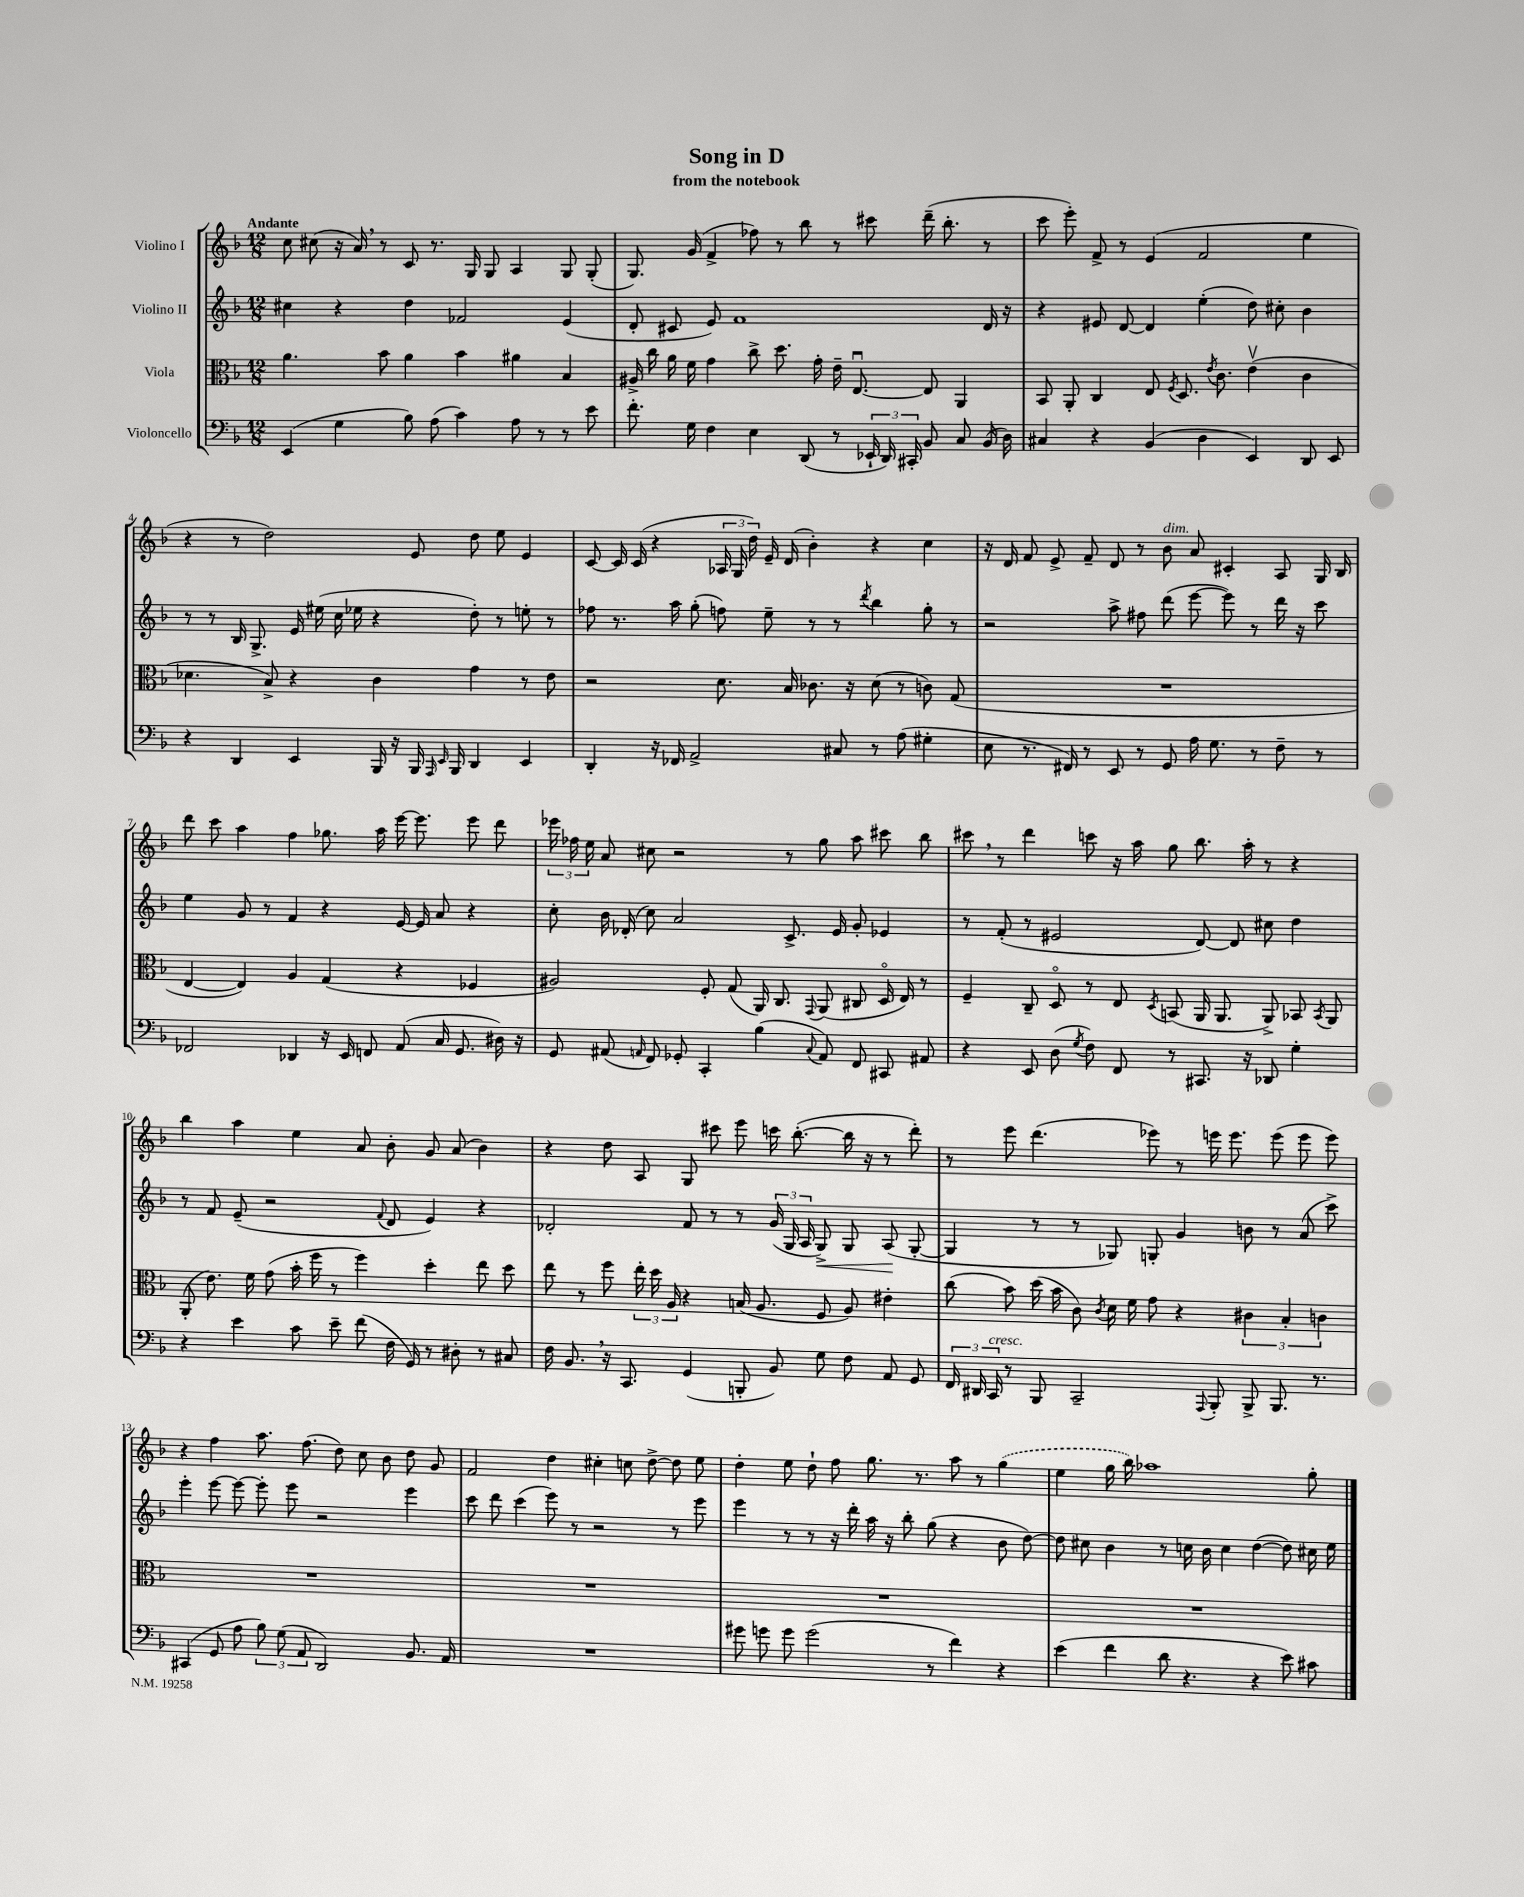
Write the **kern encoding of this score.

**kern	**kern	**kern	**dynam	**kern
*part4	*part3	*part2	*part2	*part1
*staff4	*staff3	*staff2	*staff2	*staff1
*I"Violoncello	*I"Viola	*I"Violino II	*	*I"Violino I
*clefF4	*clefC3	*clefG2	*	*clefG2
*k[b-]	*k[b-]	*k[b-]	*	*k[b-]
*M12/8	*M12/8	*M12/8	*	*M12/8
=1	=1	=1	=1	=1
!	!	!	!	!LO:TX:a:B:t=Andante
(4EE/	4.a\	4cc#X\	.	8cc\
.	.	.	.	(8cc#X\
4G\	.	4r	.	16r
.	.	.	.	16a,/)
.	8b-\	.	.	8r
8B-\)	4a\	4dd\	.	8c/
(8A\	.	.	.	8.r
4c\)	4b-\	2f-X/	.	.
.	.	.	.	16G/
.	.	.	.	8G/
8A\	4a#X\	.	.	4A/
8r	.	.	.	.
8r	4B-/	(4e/	.	8G/
8e\	.	.	.	(8G'/
=2	=2	=2	=2	=2
8.f'\	16A#X^/	8d'/	.	8.G/)
.	16cc\	.	.	.
.	16a\	8c#X/	.	.
16G\	16f\	.	.	(16g/
4F\	4g\	8e/)	.	4f^/
.	.	1f	.	.
4E\	8cc^\	.	.	8ff-X\)
.	8.dd\	.	.	8r
(8DD/	.	.	.	8bb-\
.	16g'\	.	.	.
8r	16e~\	.	.	8r
.	[8.Eu/	.	.	.
24EE-X`/	.	.	.	8ccc#X\
24DD/)	.	.	.	.
24CC#X'/	.	.	.	.
8BB-/	8E/]	.	.	(16ddd~\
.	.	.	.	8.bb-'\
8C/	4AA/	.	.	.
(16BB-/	.	16d/	.	8r
16D\)	.	16r	.	.
=3	=3	=3	=3	=3
4C#X/	8BB-/	4r	.	8ccc\
.	8AA'/	.	.	8eee'\)
4r	4C/	8e#X/	.	8f^/
.	.	[8d/	.	8r
(4BB-/	8E/	4d/]	.	(4e/
.	8qF/	.	.	.
.	8.D/	.	.	.
4D\	.	(4ee'\	.	2f/
.	8qe/	.	.	.
.	8.c\	.	.	.
4EE/)	(4ev\	8dd\)	.	.
.	.	8cc#X'\	.	.
8DD/	4c\	4b-\	.	4ee\
8EE/	.	.	.	.
!!LO:LB:g=z
=4	=4	=4	=4	=4
4r	4.d-X\	8r	.	4r
.	.	8r	.	.
4DD/	.	16B-/	.	8r
.	.	8.G^/	.	.
.	8B-^/)	.	.	2dd\)
4EE/	4r	16e/	.	.
.	.	(16ee#X\	.	.
.	.	16cc\	.	.
.	.	16ee-X\	.	.
16BBB-/	4c\	4r	.	.
16r	.	.	.	.
16BBB-/	.	.	.	8e/
16qqAAA/	.	.	.	.
16qqEE/	.	.	.	.
16BBB-/	.	.	.	.
4DD/	4g\	8dd'\)	.	8dd\
.	.	8r	.	8ee\
4EE/	8r	8een'\	.	4e/
.	8e\	8r	.	.
=5	=5	=5	=5	=5
4DD'/	2r	8ff-X\	.	[8c/
.	.	8.r	.	16c/]
.	.	.	.	(16c/
16r	.	.	.	4r
16FF-X/	.	16aa\	.	.
2AA^/	.	(8gg'\	.	.
.	8.d\	8ffn\)	.	24A-X/
.	.	.	.	24G/
.	.	.	.	24dd\)
.	.	8ee~\	.	16e~/
.	16B-/	.	.	(16d/
.	8.c-X\	8r	.	4b-'\)
8C#X/	.	8r	.	.
.	16r	.	.	.
.	.	8qddd/	.	.
8r	(8d\	4bb-\	.	4r
(8A\	8r	.	.	.
4G#X'\	8cn\)	8gg'\	.	4cc\
.	(8G/	8r	.	.
=6	=6	=6	=6	=6
8E\	1.r	2r	.	16r
.	.	.	.	16d/
8.r	.	.	.	8f/
.	.	.	.	8e^/
16FF#X/)	.	.	.	.
8r	.	.	.	8f~/
8EE/	.	8aa^\	.	8d/
8r	.	8ff#X\	.	8r
!	!	!	!	!LO:TX:a:i:t=dim.
8GG/	.	(8ddd\	.	8b-\
16A\	.	[8eee\	.	8a/
8.G\	.	.	.	.
.	.	8eee\])	.	4c#X'/
8r	.	8r	.	.
8F~\	.	16ddd\	.	8A/
.	.	16r	.	.
8r	.	8ccc\	.	16G/
.	.	.	.	16B-/
!!LO:LB:g=z
=7	=7	=7	=7	=7
2FF-X/	[4E/	4ee\	.	8ddd\
.	.	.	.	8ccc\
.	4E/])	8g/	.	4aa\
.	.	8r	.	.
4DD-X/	4A/	4f/	.	4ff\
16r	(4G/	4r	.	8.gg-X\
16EE/	.	.	.	.
8FFn/	.	.	.	.
.	.	.	.	16aa\
(8AA/	4r	[16e/	.	[16eee\
.	.	16e/]	.	8.eee\]
16C/	.	8a/	.	.
8.GG/	.	.	.	.
.	4F-X/	4r	.	8eee\
16D#X\)	.	.	.	8ddd\
16r	.	.	.	.
=8	=8	=8	=8	=8
8GG/	2A#X/)	8cc'\	.	24eee-X\
.	.	.	.	24ff-X\
.	.	.	.	24ee\
(8AA#X/	.	16b-\	.	8a/
.	.	(16d-X'/	.	.
16qqAAn/	.	.	.	.
8FF/)	.	8cc\)	.	8cc#X\
8GG-X'/	.	2a/	.	2r
4CC'/	8F'/	.	.	.
.	(8G/	.	.	.
(4B-\	16AA/)	.	.	.
.	8.C/	.	.	.
.	.	8.c^/	.	8r
8qqC/	8qqGG/	.	.	.
8AA/)	(8AA/	.	.	8gg\
.	.	16e/	.	.
8FF/	8C#X/	8g'/	.	8aa\
8CC#X/	16D/	4e-X/	.	8ccc#X\
.	16E/)	.	.	.
8AA#X/	8r	.	.	8bb-\
=9	=9	=9	=9	=9
4r	4F~/	8r	.	8ccc#X,\
.	.	(8f'/	.	8r
8EE/	8C~/	8r	.	4ddd\
(8D\	8D/	2e#X/	.	.
8qG/	.	.	.	.
8F\)	8r	.	.	8cccn\
8FF/	8E/	.	.	16r
.	.	.	.	16aa\
.	8qD/	.	.	.
8r	(8BBn/	.	.	8gg\
8.CC#X/	16AA/	[8d/)	.	8.bb-\
.	8.AA/	.	.	.
.	.	8d/]	.	.
16r	.	.	.	16aa'\
8DD-X/	8AA^/)	8cc#X\	.	8r
4G'\	8BB-X/	4dd\	.	4r
.	8qBB-/	.	.	.
.	8AA/	.	.	.
!!LO:LB:g=z
=10	=10	=10	=10	=10
4r	(8AA'/	8r	.	4bb-\
.	8.e\)	8f/	.	.
4e\	.	(8e~/	.	4aa\
.	16f\	.	.	.
.	(8g\	2r	.	.
8c\	16b-'\	.	.	4ee\
.	16ff\	.	.	.
8e~\	8r	.	.	.
(8f\	4ff\)	.	.	8a/
.	.	8qqf/	.	.
16F\	.	8d/	.	8b-'\
16GG/)	.	.	.	.
8r	4dd'\	4e/)	.	8g/
8D#X'\	.	.	.	(8a/
8r	8ee\	4r	.	4b-\)
8C#X/	8dd\	.	.	.
=11	=11	=11	=11	=11
16F\	8ee\	2d-X'/	.	4r
8.BB-,/	.	.	.	.
.	8r	.	.	.
16r	8ff\	.	.	8dd\
8.CC/	.	.	.	.
.	24ee'\	.	.	8A/
.	24dd\	.	.	.
.	24A/	.	.	.
(4GG/	4r	8f/	.	8G/
.	.	8r	.	8ccc#X\
8BBBn'/	(16Bn/	8r	.	8eee\
.	8.A/	.	.	.
8BB-/)	.	(24g/	.	16cccn\
.	.	24G/	.	.
.	.	.	.	([8.bb-'\
.	.	24A/	.	.
!	!	!	!LO:HP:b	!
8G\	8F/	8G^/)	<	.
8F\	8A/)	8G/	.	16bb-\]
.	.	.	.	16r
8AA/	4e#X'\	(8A/	.	8r
8GG/	.	[8G'/	[	8ddd'\)
=12	=12	=12	=12	=12
24FF/	(8cc\	4G/]	.	8r
24DD#X/	.	.	.	.
!LO:TX:a:i:t=cresc.	!	!	!	!
24CC/	.	.	.	.
8r	8b-\)	.	.	8eee\
8BBB-/	(16dd\	8r	.	(4.ddd\
.	16b-\	.	.	.
2CC~/	8c\)	8r	.	.
.	8qc/	.	.	.
.	16d\	8G-X/)	.	.
.	16f\	.	.	.
.	8g\	8Gn'/	.	8eee-X\)
.	4r	4g/	.	8r
8qqAAA/	.	.	.	.
8BBB-'/	.	.	.	16eeen\
.	.	.	.	8.eee\
8BBB-^/	6c#X\	8bn\	.	.
8.BBB-/	.	8r	.	(8eee\
.	6B-'/	.	.	.
.	.	(8a/	.	8eee\
8.r	.	.	.	.
.	6cn\	.	.	.
.	.	8ccc^\)	.	8eee\)
!!LO:LB:g=z
=13	=13	=13	=13	=13
(4CC#X/	1.r	4eee'\	.	4r
8GG/	.	[8eee\	.	4ff\
8A\	.	8eee\_	.	.
12B-\)	.	8eee'\]	.	8.aa\
(12G\	.	.	.	.
.	.	8eee\	.	.
12AA/	.	.	.	.
.	.	.	.	(8.ff\
2DD/)	.	2r	.	.
.	.	.	.	8dd\)
.	.	.	.	8cc\
.	.	.	.	8b-\
8.BB-/	.	4eee\	.	8dd\
.	.	.	.	8g/
16AA/	.	.	.	.
=14	=14	=14	=14	=14
1.r	1.r	8ccc\	.	2f/
.	.	8ddd\	.	.
.	.	(4ccc\	.	.
.	.	8eee\)	.	4dd\
.	.	8r	.	.
.	.	2r	.	4cc#X'\
.	.	.	.	8ccn\
.	.	.	.	[8dd^\
.	.	8r	.	8dd\]
.	.	8eee\	.	8ee\
=15	=15	=15	=15	=15
8g#X\	1.r	4eee\	.	4dd'\
8gn\	.	.	.	.
8g\	.	8r	.	8ee\
(2g\	.	8r	.	8dd`\
.	.	16r	.	8ff\
.	.	16ddd'\	.	.
.	.	16aa\	.	8.gg\
.	.	16r	.	.
.	.	8bb-'\	.	.
.	.	.	.	8.r
8r	.	(8gg\	.	.
4f\)	.	4r	.	8aa\
.	.	.	.	8r
4r	.	8b-\	.	(4gg\
.	.	[8dd\)	.	.
=16	=16	=16	=16	=16
(4e\	1.r	8dd\]	.	4ee\
.	.	8cc#X\	.	.
4f\	.	4b-\	.	16gg\
.	.	.	.	16bb-\)
.	.	.	.	1aa-X
8d\	.	8r	.	.
4.r	.	16ccn\	.	.
.	.	16b-\	.	.
.	.	4cc\	.	.
4r	.	([4dd\	.	.
8e\)	.	8dd\])	.	.
8c#X\	.	16cc#X\	.	8gg'\
.	.	16ee\	.	.
==	==	==	==	==
*-	*-	*-	*-	*-
